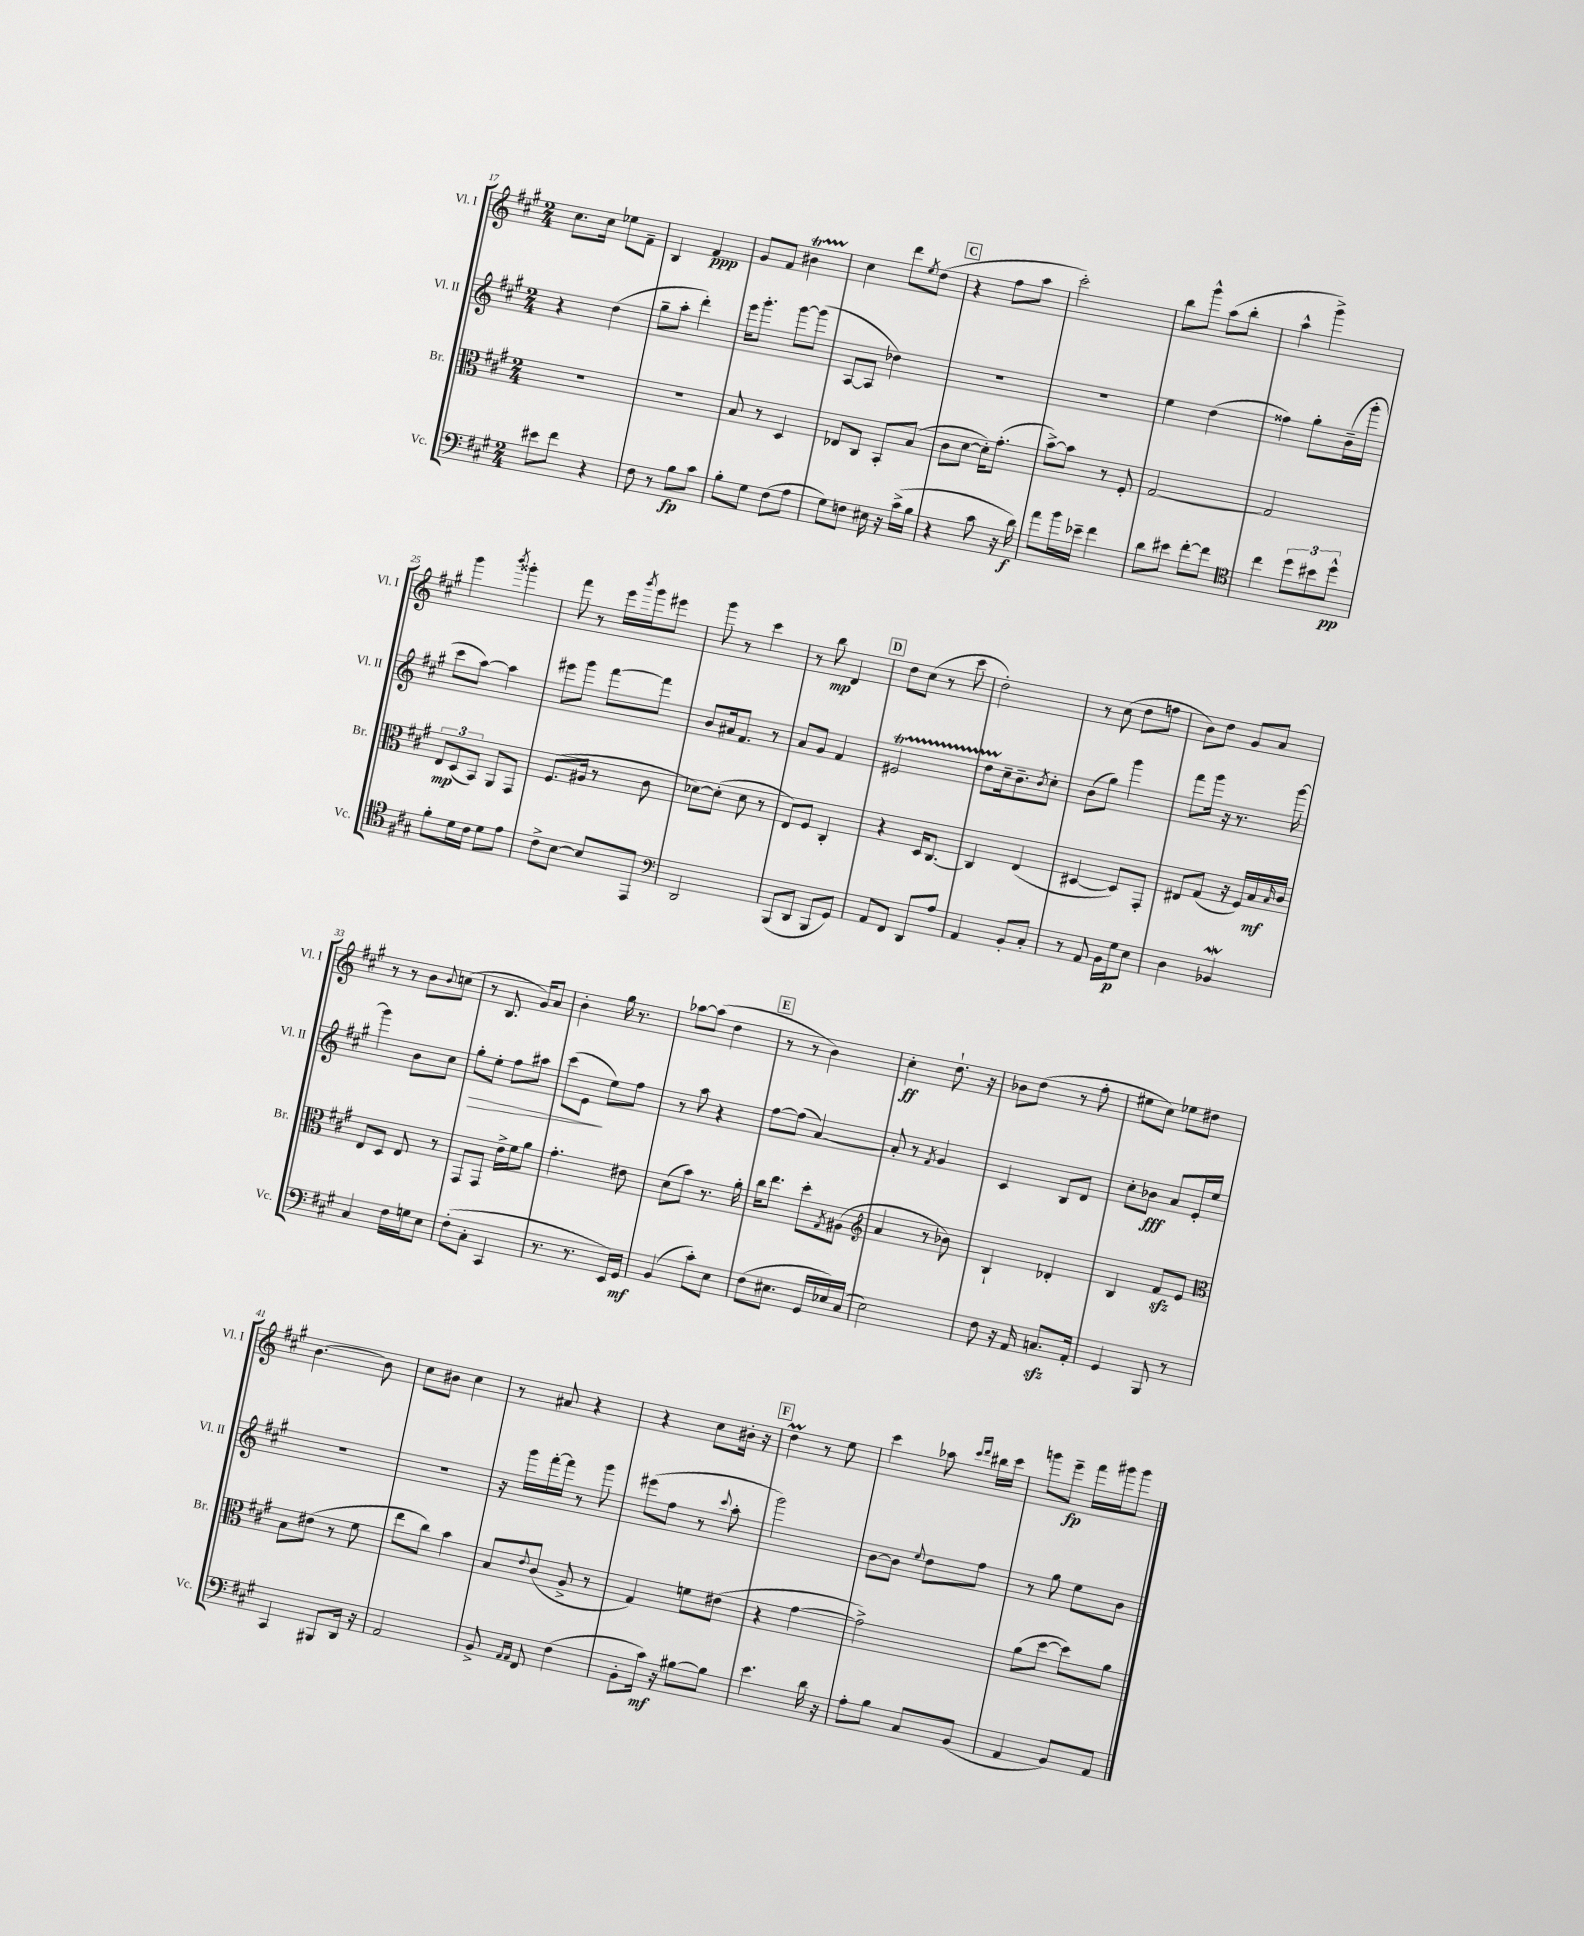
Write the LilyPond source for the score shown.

<<
\new StaffGroup <<
\new Staff = "s0" \with { instrumentName = "Vl. I" shortInstrumentName = "Vl. I" } {
    \clef treble \key a \major \numericTimeSignature \time 2/4
    cis''8. cis''16 ees''8 fis'8-- |
    b4 fis'4\ppp |
    gis'8 fis'8 bis'4\startTrillSpan |
    cis''4\stopTrillSpan d'''8 \acciaccatura { e''8 } d''8( |
    \mark \markup { \box "C" } r4 fis''8 a''8 |
    cis'''2-.) |
    b''8 gis'''8-^ a''8( b''8-. |
    a''4-^ gis'''4->) |
    gis'''4 \acciaccatura { b'''8 } gisis'''4-. |
    fis'''8 r8 e'''16 \acciaccatura { b'''8 } gis'''16 eis'''8 |
    gis'''8 r8 cis'''4 |
    r8 b''8\mp d'4 |
    \mark \markup { \box "D" } d''8 cis''8( r8 cis'''8 |
    d''2-.) |
    r8 cis''8( d''8 f''8 |
    b'8) d''8 gis'8 a'8 |
    r8 r8 b'8 \appoggiatura { b'8 } c''8( |
    r8 b8. gis'16) a'8 |
    b'4-. gis''16 r8. |
    aes''8~ aes''8( d''4 |
    \mark \markup { \box "E" } r8 r8 b'4) |
    cis''4-.\ff d''8.-! r16 |
    bes'8 d''8( r8 fis''8-. |
    eis''8 cis''8) ees''8 dis''8 |
    b'4.~ b'8 |
    cis''8 bis'8 cis''4 |
    r8 ais'8 r4 |
    r4 cis''8 bis'16-. r16 |
    \mark \markup { \box "F" } d''4\prall r8 e''8 |
    cis'''4 aes''8 \grace { cis'''16 d'''16 } bis''16 cis'''16 |
    g'''8 e'''8--\fp fis'''16 gis'''16 gis'''8 \bar "|." |
}
\new Staff = "s1" \with { instrumentName = "Vl. II" shortInstrumentName = "Vl. II" } {
    \clef treble \key a \major \numericTimeSignature \time 2/4
    r4 d''4( |
    gis''8-- a''8-. d'''4-.) |
    e'''16 gis'''8.-. gis'''8~ gis'''8( |
    a8~ a8 des''4) |
    \mark \markup { \box "C" } R2 |
    R2 |
    e''4 d''4( |
    fisis''4) gis''8-. b'16--( gis'''16-. |
    cis'''8 a''8~) a''4 |
    eis'''8 gis'''8 fis'''8~ fis'''8 |
    b'8 ais'16 fis'8. r8 |
    a'8 gis'8 fis'4 |
    \mark \markup { \box "D" } eis'2\startTrillSpan |
    d''8 cis''16--\stopTrillSpan b'8.-- \acciaccatura { b'8 } cis''8-. |
    b'8( gis''8) gis'''4 |
    fis'''8 gis'''16 r16 r8. gis'''16~ |
    gis'''4 b'8 cis''8 |
    gis''8-.\> e''8-. fis''8 ais''8 |
    cis'''8( e'8\! e''8) fis''8 |
    r8 a''8 r4 |
    \mark \markup { \box "E" } fis''8~ fis''8( a'4~) |
    a'8-. r8 \acciaccatura { fis'8 } gis'4 |
    cis'4 b8 d'8 |
    cis''8-. bes'8\fff a'8 e'16-. e''16 |
    R2 |
    R2 |
    r16 gis'''16 fis'''16~-. fis'''16 r8 gis'''8 |
    eis'''8( fis''8 r8 \appoggiatura { cis'''8 } a''8-. |
    \mark \markup { \box "F" } gis'''2) |
    b'8~ b'8 \appoggiatura { e''8 } d''8 fis''8 |
    r8 gis''8 e''8 b'8 \bar "|." |
}
\new Staff = "s2" \with { instrumentName = "Br." shortInstrumentName = "Br." } {
    \clef alto \key a \major \numericTimeSignature \time 2/4
    R2 |
    R2 |
    b8 r8 d4 |
    ees8 cis8 b,8-. b8( |
    \mark \markup { \box "C" } cis'8 d'8~ d'16-.) gis'8.-.( |
    b'8~->) b'8 r8 fis8-. |
    gis2~ |
    gis2 |
    \tuplet 3/2 { e8\mp d8( b,8) } a,8 gis,8 |
    fis8.( ais16 r8 cis'8 |
    des'8~) des'8-.( des'8 r8 |
    e8) fis8 cis4-. |
    \mark \markup { \box "D" } r4 d16 cis8.~ |
    cis4 e4( |
    dis4~ dis8) gis,8-. |
    eis8 gis8( r16 fis16) b16\mf \grace { b16 } cis'16 |
    e8 d8 e8 r8 |
    gis,8 gis,8 e'16-> fis'16 a'8 |
    gis'4.-. eis'8 |
    d'8( b'8) r8. a'16-. |
    \mark \markup { \box "E" } cis''16 e''8. d''8-. \acciaccatura { gis8 } ais8( |
    \clef treble a'4 r8 bes'8) |
    b4-! des'4-. |
    b4 fis'8\sfz e'8 |
    \clef alto b8 eis'8( r8 fis'8 |
    e''8 cis''8) b'4 |
    b8 \appoggiatura { e'8 } cis'8( a8-> r8 |
    gis4) f'8 eis'8( |
    \mark \markup { \box "F" } r4 gis'4~ |
    gis'2->) |
    a'8( d''8~ d''8) a'8 \bar "|." |
}
\new Staff = "s3" \with { instrumentName = "Vc." shortInstrumentName = "Vc." } {
    \clef bass \key a \major \numericTimeSignature \time 2/4
    eis'8 fis'8 r4 |
    fis8 r8 b8\fp cis'8 |
    b8-. gis8 fis8( a8 |
    gis8) f8 eis16 r16 cis'16->( b16 |
    \mark \markup { \box "C" } r4 cis'8 r16 d'16\f) |
    a'8 b'16 ees'16-- fis'4 |
    d'8 eis'8 fis'8~-. fis'8 |
    \clef tenor cis''4 \tuplet 3/2 { d''8 bis'8 d''8-^\pp } |
    fis'8-. d'16 cis'16 d'8 e'8 |
    cis'8-> b8~ b8 e,8 |
    \clef bass d,2 |
    b,,8( d,8 b,,8 gis,8) |
    \mark \markup { \box "D" } a,8 fis,8 d,8 a8 |
    a,4 b,8-. cis8-. |
    r8 a,8 b,16 gis16\p e8 |
    d4 bes,4\mordent |
    cis4 fis16 g16 e8 |
    fis8-.( cis8-. cis,4 |
    r8. r8. e,16) gis,16\mf |
    b,4( cis'8-.) e8 |
    \mark \markup { \box "E" } fis8( eis8. gis,16 ees16) cis16( |
    e2) |
    fis8 r16 a,16 c8.\sfz a,16-. |
    gis,4 b,,8 r8 |
    cis,4 bis,,8 d,16 r16 |
    a,2 |
    b,8-> \grace { a,16 a,16 } fis,8 fis4( |
    b,8-. cis'16\mf) r16 bis8~ bis8 |
    \mark \markup { \box "F" } e'4. d'16 r16 |
    a8-. b8 cis8 b,8( |
    a,4 b,8) a,8 \bar "|." |
}
>>
>>
\layout { \context { \Score currentBarNumber = #17 } }
